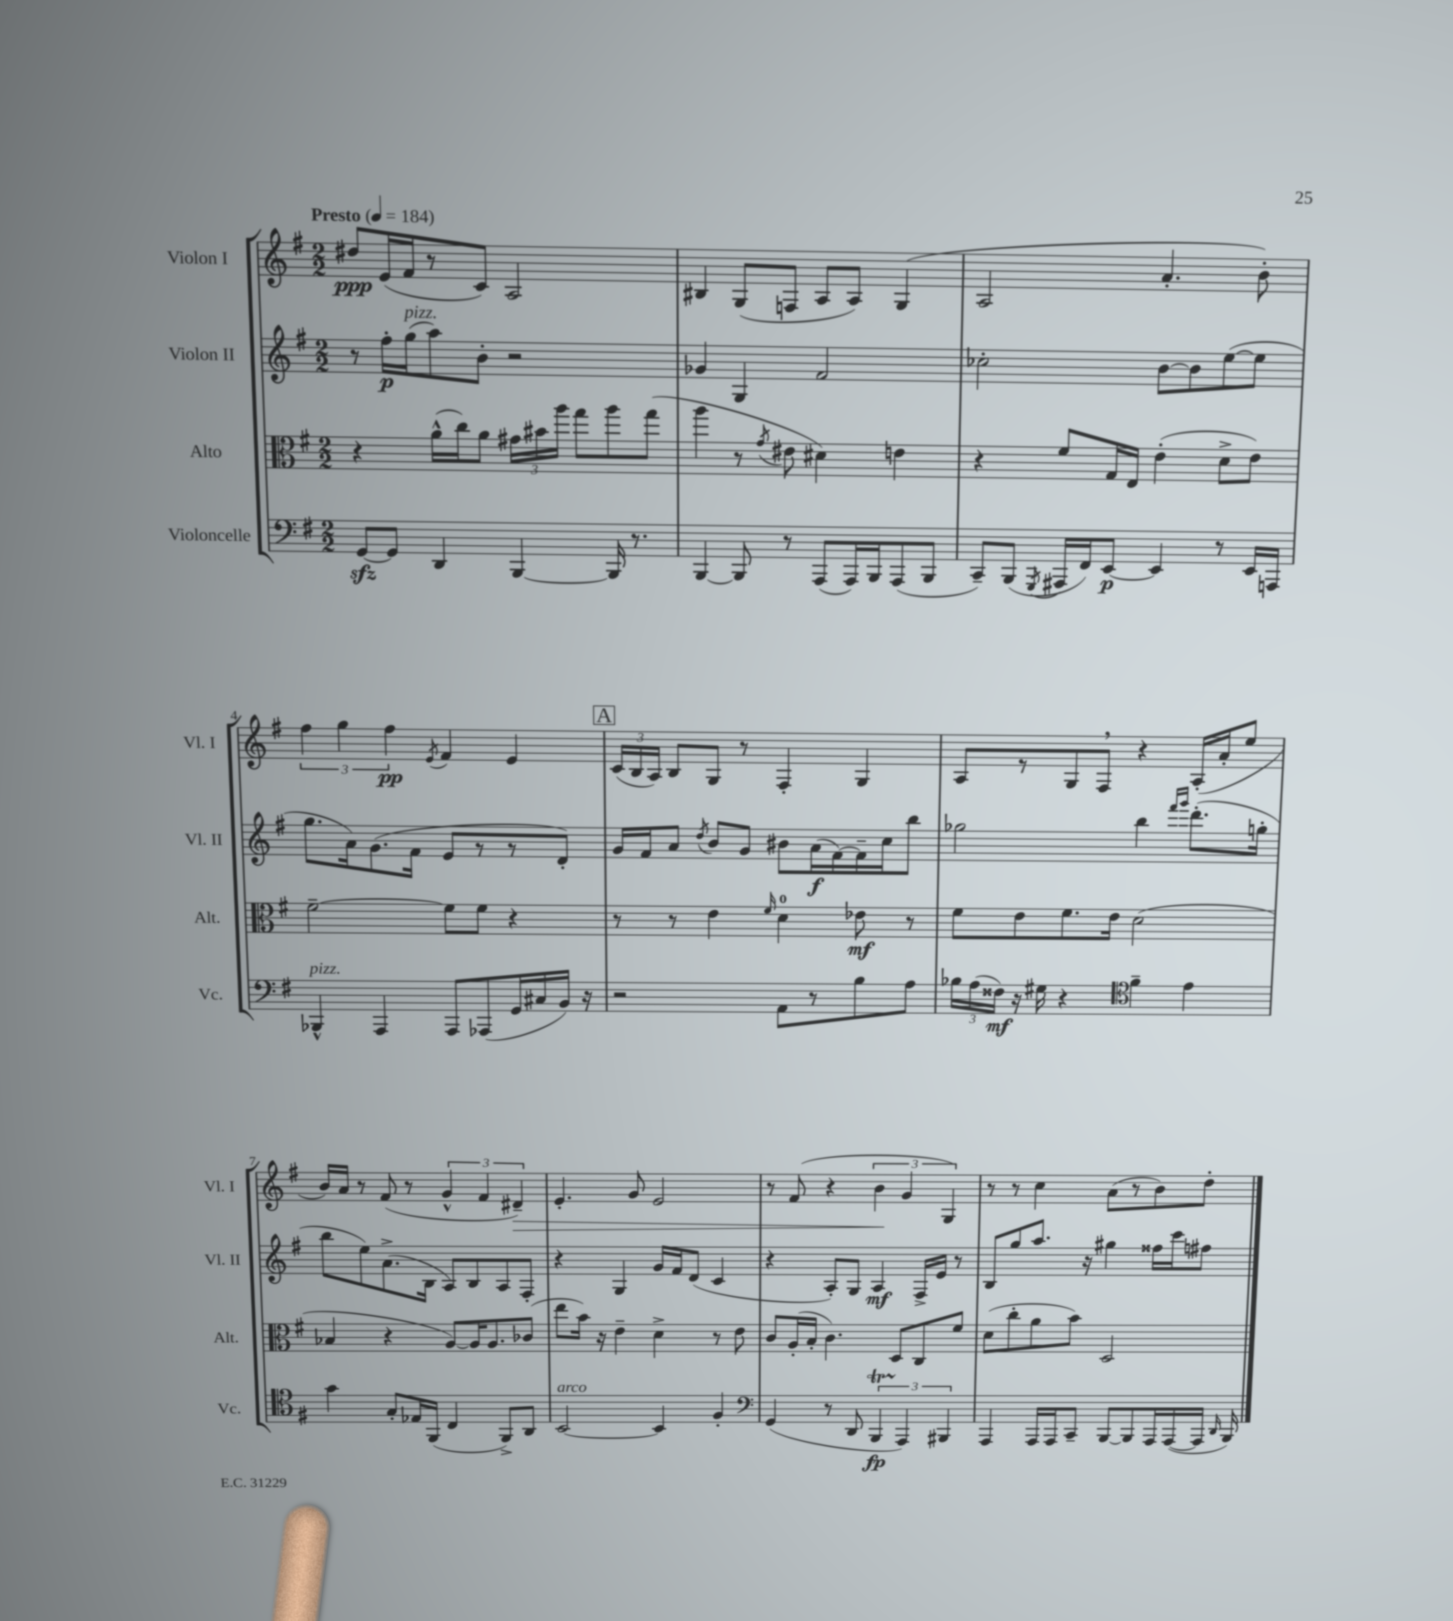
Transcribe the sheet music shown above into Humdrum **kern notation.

**kern	**dynam	**kern	**dynam	**kern	**dynam	**kern	**dynam
*part4	*part4	*part3	*part3	*part2	*part2	*part1	*part1
*staff4	*staff4	*staff3	*staff3	*staff2	*staff2	*staff1	*staff1
*I"Violoncelle	*	*I"Alto	*	*I"Violon II	*	*I"Violon I	*
*I'Vc.	*	*I'Alt.	*	*I'Vl. II	*	*I'Vl. I	*
*clefF4	*	*clefC3	*	*clefG2	*	*clefG2	*
*k[f#]	*	*k[f#]	*	*k[f#]	*	*k[f#]	*
*M2/2	*	*M2/2	*	*M2/2	*	*M2/2	*
*MM184	*	*MM184	*	*MM184	*	*MM184	*
=1	=1	=1	=1	=1	=1	=1	=1
!	!	!	!	!	!	!LO:TX:a:B:t=Presto	!
[8GGzz/L	.	4r	.	8r	.	8dd#X/L	ppp
8GG/J]	.	.	.	16ff#'\LL	p	(16e/L	.
!	!	!	!	!LO:TX:a:i:t=pizz.	!	!	!
.	.	.	.	(16gg\J	.	16f#/J	.
4DD/	.	(16a^^\LL	.	8aa\)	.	8r	.
.	.	16cc\J)	.	.	.	.	.
.	.	8a\J	.	8b'\J	.	8c/J)	.
[4BBB/	.	24g#X\LL	.	2r	.	2A/	.
.	.	24b#X\	.	.	.	.	.
.	.	24aa\JJ	.	.	.	.	.
.	.	8gg\L	.	.	.	.	.
16BBB/]	.	8aa\	.	.	.	.	.
8.r	.	.	.	.	.	.	.
.	.	(8gg\J	.	.	.	.	.
=2	=2	=2	=2	=2	=2	=2	=2
[4BBB/	.	4aa\	.	4g-X/	.	4B#X/	.
8BBB/]	.	8r	.	4G/	.	(8G/L	.
.	.	8qg/	.	.	.	.	.
8r	.	8e#X\	.	.	.	8Fn/J	.
(8AAA/L	.	4d#X\)	.	2f#/	.	8A/L	.
16AAA/L)	.	.	.	.	.	8A/J)	.
16BBB/J	.	.	.	.	.	.	.
(8AAA/	.	4en\	.	.	.	(4G/	.
8BBB/J	.	.	.	.	.	.	.
=3	=3	=3	=3	=3	=3	=3	=3
8CC~/L)	.	4r	.	2cc-X'\	.	2A/	.
(8BBB/J	.	.	.	.	.	.	.
8qGGG/	.	.	.	.	.	.	.
16AAA#X/LL	.	8f#/L	.	.	.	.	.
16FF#/J)	.	.	.	.	.	.	.
[8EE/J	p	16G/L	.	.	.	.	.
.	.	16E/JJ	.	.	.	.	.
4EE/]	.	(4e'\	.	[8b\L	.	4.a'/	.
.	.	.	.	8b\]	.	.	.
8r	.	8d^\L	.	([8ee\	.	.	.
16EE/LL	.	8e\J)	.	8ee\J]	.	8b'\)	.
16AAAn/JJ	.	.	.	.	.	.	.
!!LO:LB:g=z
=4	=4	=4	=4	=4	=4	=4	=4
!LO:TX:a:i:t=pizz.	!	!	!	!	!	!	!
4BBB-X^^/	.	[2f#~\	.	8.gg\L	.	6ff#\	.
.	.	.	.	.	.	6gg\	.
.	.	.	.	16a\k)	.	.	.
4AAA/	.	.	.	(8.g\	.	.	.
.	.	.	.	.	.	6ff#\	pp
.	.	.	.	16f#\Jk	.	.	.
.	.	.	.	.	.	8qe/	.
8AAA/L	.	8f#\L]	.	8e/L	.	4f#/	.
(8AAA-X/	.	8f#\J	.	8r	.	.	.
16GG/L	.	4r	.	8r	.	4e/	.
16C#X/	.	.	.	.	.	.	.
16BB/JJ)	.	.	.	8d'/J)	.	.	.
16r	.	.	.	.	.	.	.
!!LO:REH:place=s1:t=A
=5	=5	=5	=5	=5	=5	=5	=5
2r	.	8r	.	16g/LL	.	(24c/LL	.
.	.	.	.	.	.	24B/	.
.	.	.	.	16f#/J	.	.	.
.	.	.	.	.	.	24A/JJ)	.
.	.	8r	.	8a/J	.	8B/L	.
.	.	.	.	8qdd/	.	.	.
.	.	4e\	.	8b/L	.	8G/J	.
.	.	.	.	8g/J	.	8r	.
.	.	16qqf#/	.	.	.	.	.
8AA\L	.	4d\	.	8b#X\L	.	4F#'/	.
8r	.	.	.	(16a\L	f	.	.
.	.	.	.	[16f#\)	.	.	.
8B\	.	8e-X\	mf	16f#~\]	.	4G/	.
.	.	.	.	16cc\J	.	.	.
8A\J	.	8r	.	8bb\J	.	.	.
=6	=6	=6	=6	=6	=6	=6	=6
24B-X\LL	.	8f#\L	.	2gg-X\	.	8A/L	.
(24A\	.	.	.	.	.	.	.
24F##X\JJ)	mf	.	.	.	.	.	.
16r	.	8e\	.	.	.	8r	.
16G#X\	.	.	.	.	.	.	.
4r	.	8.f#\	.	.	.	8G/	.
.	.	.	.	.	.	8F#,/J	.
.	.	16e\Jk	.	.	.	.	.
*clefC4	*	*	*	*	*	*	*
4f#~\	.	(2d\	.	4bb\	.	4r	.
.	.	.	.	16qqfff#/LL	.	.	.
.	.	.	.	16qqggg/JJ	.	.	.
4e\	.	.	.	(8.ddd'\L	.	(16A'/LL	.
.	.	.	.	.	.	16a'/J	.
.	.	.	.	.	.	8ee/J	.
.	.	.	.	16ggn'\Jk	.	.	.
!!LO:LB:g=z
=7	=7	=7	=7	=7	=7	=7	=7
4g\	.	4B-X/	.	8bb\L	.	16b/LL)	.
.	.	.	.	.	.	16a/JJ	.
.	.	.	.	8ee\)	.	8r	.
8G'/L	.	4r	.	(8.a^\	.	(8f#/	.
16E-X/L	.	.	.	.	.	8r	.
(16FF#/JJ	.	.	.	16B\Jk	.	.	.
4C/	.	[8A/L)	.	8A/L)	.	6g^^/	.
.	.	16A/K]	.	8B/	.	.	.
.	.	.	.	.	.	6f#/	.
.	.	8.A/	.	.	.	.	.
8FF#^/L)	.	.	.	8A/	.	.	.
!	!	!	!	!	!	!	!LO:HP:b
.	.	.	.	.	.	6d#X~/)	>
8AA/J	.	(8c-X/J	.	8F#'/J	.	.	.
=8	=8	=8	=8	=8	=8	=8	=8
!LO:TX:a:i:t=arco	!	!	!	!	!	!	!
[2BB/	.	8ee\L	.	4r	.	4.e'/	.
.	.	16b\Jk)	.	.	.	.	.
.	.	16r	.	.	.	.	.
.	.	4e~\	.	4G/	.	.	.
.	.	.	.	.	.	8g/	.
4BB/]	.	4d^\	.	16g/LL	.	2e/	.
.	.	.	.	16f#/J	.	.	.
.	.	.	.	(8d/J	.	.	.
4F#'/	.	8r	.	4c/	.	.	.
.	.	8e\	.	.	.	.	.
=9	=9	=9	=9	=9	=9	=9	=9
*clefF4	*	*	*	*	*	*	*
(4GG/	.	8c/L	.	4r	.	8r	.
.	.	(16A'/L	.	.	.	(8f#/	.
.	.	16B'/JJ	.	.	.	.	.
8r	.	4.c\)	.	8A'/L)	.	4r	.
8DD/	.	.	.	8G/J	.	.	.
6BBBt/	fp	.	.	4A/	mf	6b\	.
.	.	8D/L	.	.	.	.	.
6AAA/)	.	.	.	.	.	6g/	]
.	.	8C/	.	16F#^/LL	.	.	.
.	.	.	.	16e/JJ	.	.	.
6BBB#X/	.	.	.	.	.	6G/)	.
.	.	8f#/J	.	8r	.	.	.
=10	=10	=10	=10	=10	=10	=10	=10
4AAA/	.	(8d\L	.	8B/L	.	8r	.
.	.	8cc'\	.	8gg/	.	8r	.
16AAA/LL	.	8a\	.	8.aa/J	.	4cc\	.
16AAA/J	.	.	.	.	.	.	.
8CC~/J	.	8b\J)	.	.	.	.	.
.	.	.	.	16r	.	.	.
[8BBB/L	.	2D/	.	4gg#X\	.	(8a\L	.
8BBB/]	.	.	.	.	.	8r	.
16AAA/L	.	.	.	16ff##X\LL	.	8b\)	.
([16AAA/	.	.	.	16ccc\J	.	.	.
16AAA/JJ]	.	.	.	8ff#X\J	.	8dd'\J	.
16qqDD/	.	.	.	.	.	.	.
16BBB/)	.	.	.	.	.	.	.
==	==	==	==	==	==	==	==
*-	*-	*-	*-	*-	*-	*-	*-
